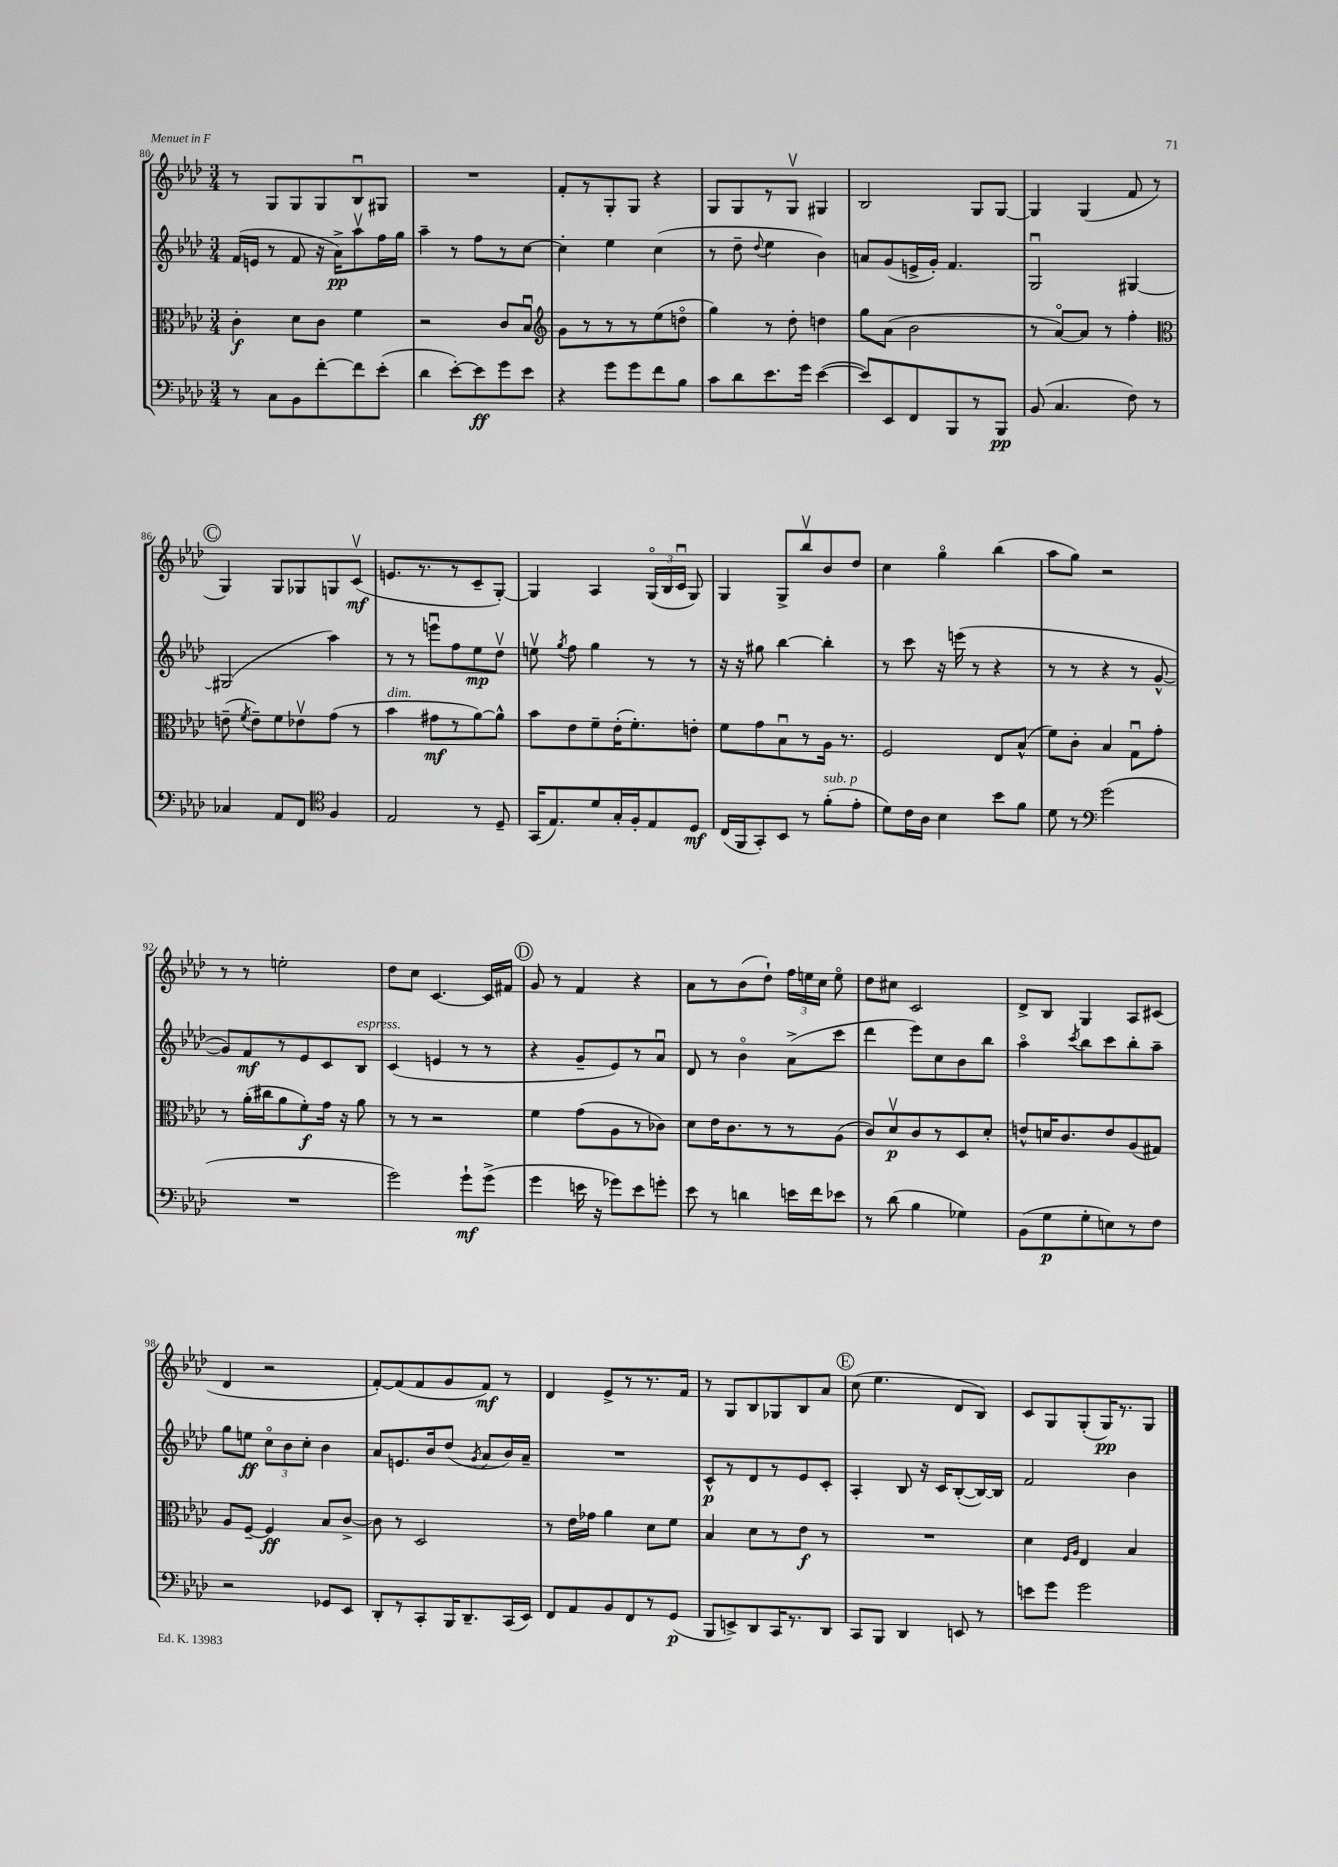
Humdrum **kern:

**kern	**kern	**kern	**kern
*staff4	*staff3	*staff2	*staff1
*clefF4	*clefC3	*clefG2	*clefG2
*k[b-e-a-d-]	*k[b-e-a-d-]	*k[b-e-a-d-]	*k[b-e-a-d-]
*M3/4	*M3/4	*M3/4	*M3/4
8r	4c'	(16f	8r
.	.	16e	.
8C	.	8r	8G
8BB-	8d-	8f	8G
[8f'	8c	16r	8G
.	.	16a-^)	.
8f]	4f	8aa-v	8B-u
(8e-'	.	16ff	8G#
.	.	16gg	.
=	=	=	=
4d-	2r	4aa-~	2.r
[8e-')	.	8r	.
8e-]	.	8ff	.
8g	8c	8r	.
8e-	8B-u	[8cc	.
=	=	=	=
*	*clefG2	*	*
4r	8g	4cc']	8f'
.	8r	.	8r
8g	8r	4ee-	8G'
8g	8r	.	8G
8f	(8ee-	(4cc	4r
8B-	8ddo	.	.
=	=	=	=
8c	4gg)	8r	8G
8d-	.	8dd-~	8G
.	.	8qqdd-	.
8.e-	8r	4ee-	8r
.	8dd-'	.	8Gv
16g	.	.	.
([4e-	4dd	4b-)	4G#
=	=	=	=
8e-])	8gg	8a	2B-
8EE-	(8a-	(8g	.
8FF	2b-	16e^	.
.	.	16g')	.
8BBB-	.	4.f	.
8r	.	.	8G
8BBB-	.	.	[8G
=	=	=	=
(8BB-	8r	2Gu	4G]
4.C	[8a-o)	.	.
.	8a-]	.	(4G
.	8r	.	.
8F)	4ff'	[4G#	8f
8r	.	.	8r
=	=	=	=
*	*clefC3	*	*
4C-	(8e~	(2G#]	4G)
.	8qf	.	.
.	8e~)	.	.
8AA-	8f	.	8G
8FF	8e-v	.	8G-
*clefC4	*	*	*
4F	(8g	4aa-)	8G
.	8r	.	(8cv
=	=	=	=
2E-	4b-	8r	8.e
.	.	8r	.
.	.	.	8.r
.	8g#	8eeeu	.
.	8r	8ff	8r
8r	[8a-)	8ee-	8c~
8D-~	8a-^^]	8dd-v	[8G')
=	=	=	=
(16GG	8b-	8eev	4G]
8.E-)	.	.	.
.	.	8qgg	.
.	8e-	8ff	.
8d-	8f~	4gg	4A-
16G'	(16e-'	.	.
16F'	8.f')	.	.
8E-	.	8r	(24Go
.	.	.	24B-
.	.	.	24cu
8D-	8e'	8r	8G)
=	=	=	=
(16C	8f	16r	4G
16FF	.	16r	.
8GG')	8g	8gg#	.
8BB-	8B-u	[4bb-	8G^
8r	8r	.	8bb-v
(8f'	16A-	4bb-']	8b-
.	8.r	.	.
8e-'	.	.	8dd-
=	=	=	=
8d-)	2F	8r	4cc
16c	.	8ccc	.
16A-	.	.	.
4B-	.	16r	4ggo
.	.	(16eee	.
.	.	8r	.
8b-	8E-	4r	(4bb-
8f	(8B-^^	.	.
=	=	=	=
8d-	8f)	8r	8aa-
8r	8c'	8r	8gg)
*clefF4	*	*	*
(2g	4B-	4r	2r
.	8Gu	8r	.
.	8g'	[8g^^	.
=	=	=	=
2.r	8r	8g])	8r
.	(16a-'	8f	8r
.	16cc#	.	.
.	8a-	8r	2ee'
.	8f')	8e-	.
.	16g	8c	.
.	16r	.	.
.	8a-	8B-	.
=	=	=	=
2g)	8r	(4c	8dd-
.	8r	.	8cc
.	2r	4e	[4.c
8g`	.	8r	.
(8g^	.	8r	16c]
.	.	.	16f#
=	=	=	=
4g	4f	4r	8g
.	.	.	8r
16e	(8g	8g~	4f
16r	.	.	.
8g-)	8A-	8e-)	.
8e	8r	8r	4r
8g'	8c-)	8a-u	.
=	=	=	=
8e-	8d-	8d-	8a-
8r	16e-	8r	8r
.	8.c	.	.
4d	.	4b-o	(8b-
.	8r	.	8dd-`)
16e	8r	(8a-^	24ff
.	.	.	24ee
16f	.	.	.
.	.	.	24cc
8e-	(8A-	8ccc	8eeo
=	=	=	=
8r	8c)	4ddd-	8dd-
(8d-	8d-v	.	8cc#
4B-	8c	8eee-)	2c
.	8r	8cc	.
4G-)	8D-	8b-	.
.	8d-'	8bb-	.
=	=	=	=
(8BB-	8e^^	4aa-o	8d-^
8G	16d	.	8B-
.	8.c	.	.
.	.	8qccc	.
8G'	.	8bb-	4G
8E)	8e	8ccc	.
8r	(8A-	8bb-'	8A-
8F	8G#)	8aa-~	(8c#
=	=	=	=
2r	8A-	8gg	4d-
.	[8F~	8ee	.
.	4F]	12cco	2r
.	.	12b-	.
.	.	12cc'	.
8GG-	8B-	4b-	.
8EE-	[8c^	.	.
=	=	=	=
8DD-'	8c]	8a-	[8f')
8r	8r	8.e	(8f]
8CC'	2D-	.	8f
.	.	16b-	.
16BBB-	.	(8dd-	8g
8.DD-~	.	.	.
.	.	8qg	.
.	.	8a-	8f)
(16CC	.	16b-)	8r
16EE-)	.	16a-~	.
=	=	=	=
8FF	8r	2.r	4d-
8AA-	16e-	.	.
.	16g-	.	.
8BB-	4a-	.	8e-^
8FF	.	.	8r
8r	8d-	.	8.r
(8GG	8f	.	.
.	.	.	16f
=	=	=	=
8BBB-	4B-	8c^^	8r
8EE^)	.	8r	8G
8DD-	8d-	8d-	8B-
16CC	8r	8r	8G-
8.r	.	.	.
.	8e-	8e-	8B-
8DD-	8r	8c'	8a-
=	=	=	=
8CC	2.r	4A-'	(8cc
8BBB-	.	.	4.ee-
4DD-	.	8B-	.
.	.	16r	.
.	.	16c	.
8EE	.	([8B-'	8d-
8r	.	16B-_)	8B-)
.	.	16B-]	.
=	=	=	=
8e	4d-	2f	8c
8g	.	.	8G
.	16qqF	.	.
.	16qqA-	.	.
2g	4E-	.	(8G'
.	.	.	16G)
.	.	.	8.r
.	4B-	4b-	.
.	.	.	8G
==	==	==	==
*-	*-	*-	*-
